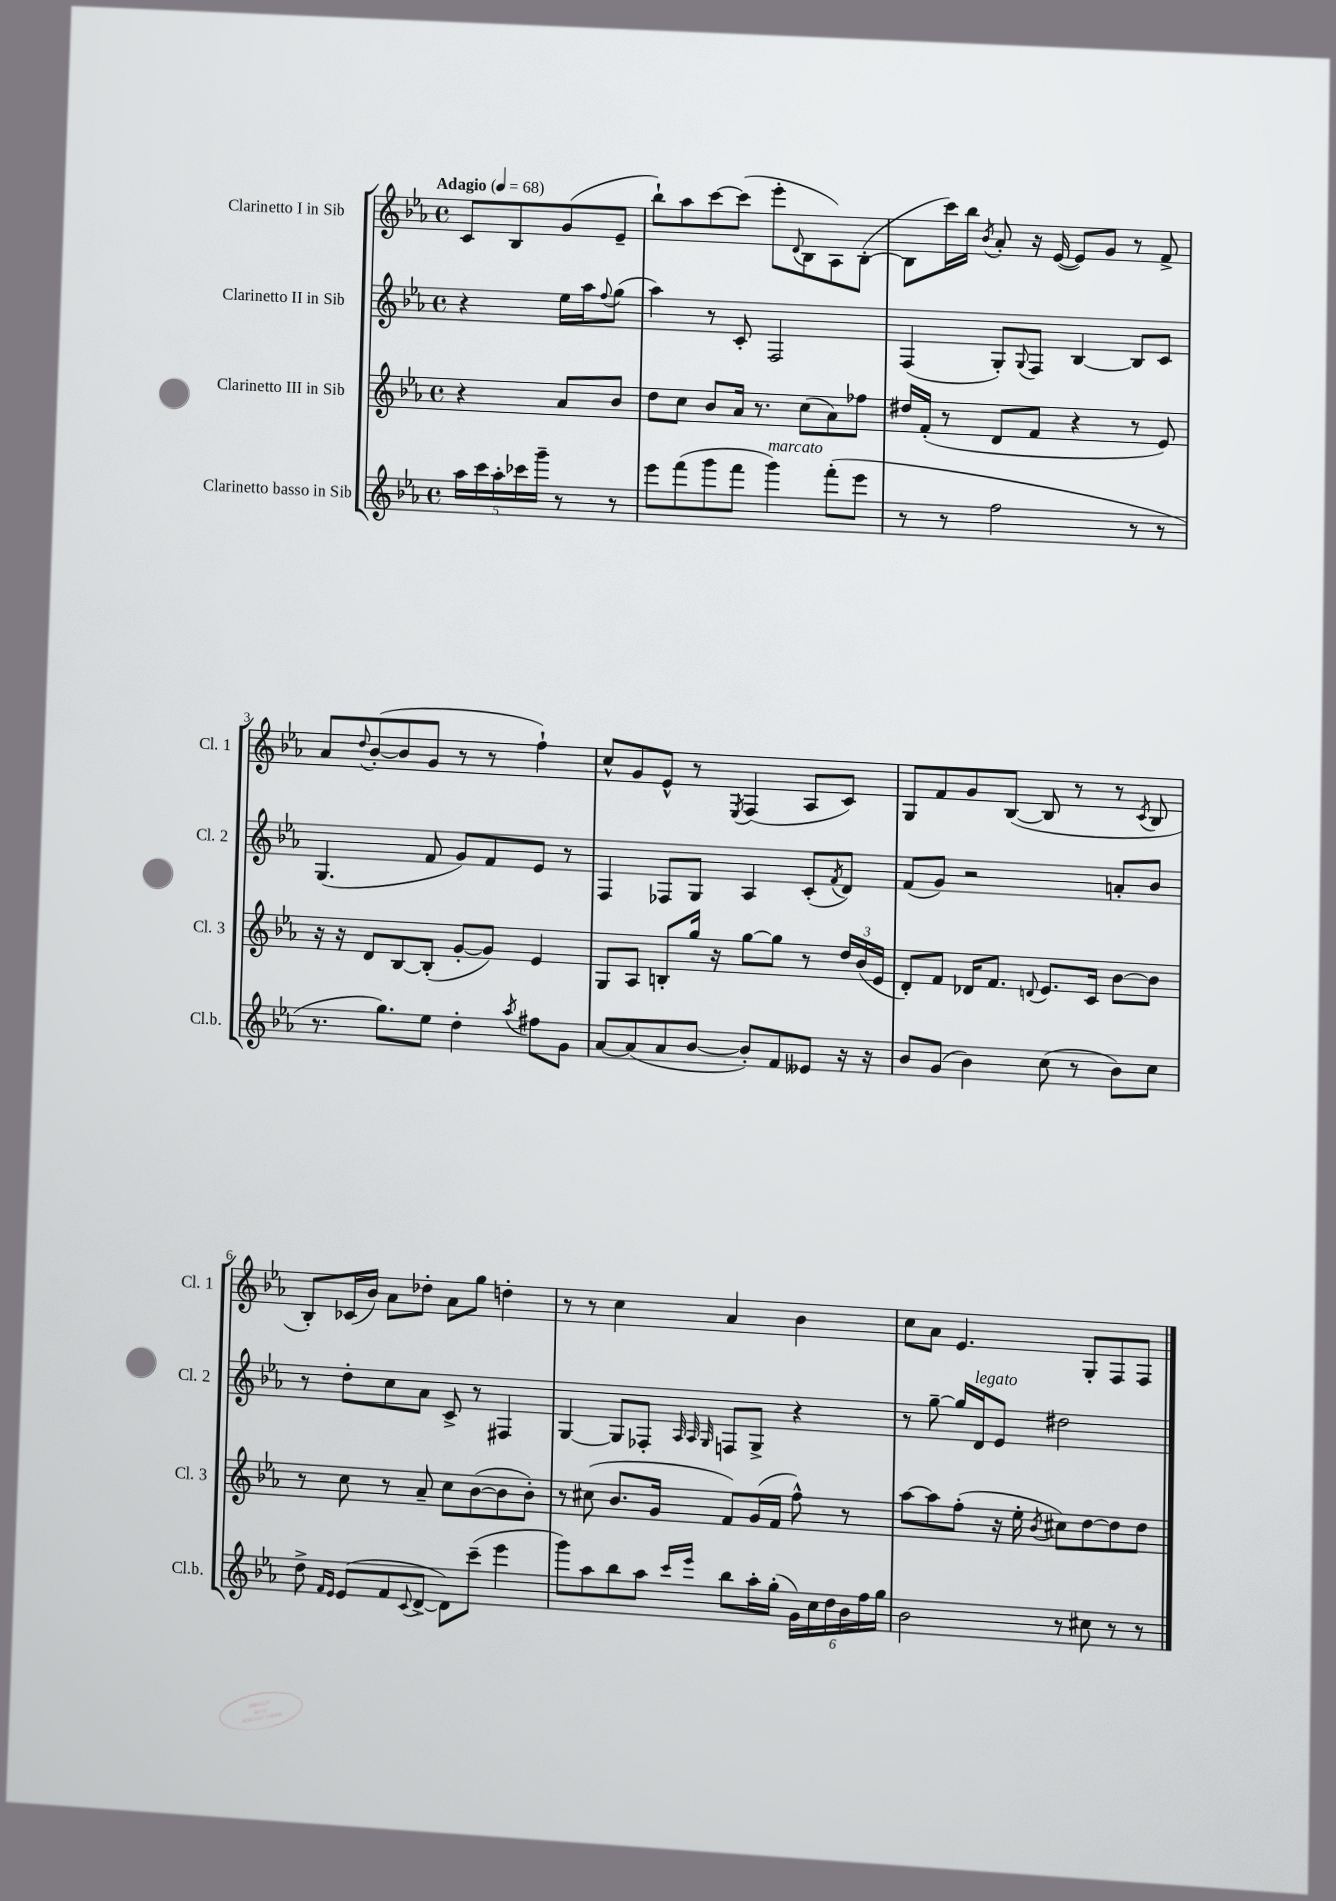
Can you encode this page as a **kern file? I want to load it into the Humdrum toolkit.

**kern	**kern	**kern	**kern
*staff4	*staff3	*staff2	*staff1
*clefG2	*clefG2	*clefG2	*clefG2
*k[b-e-a-]	*k[b-e-a-]	*k[b-e-a-]	*k[b-e-a-]
*M4/4	*M4/4	*M4/4	*M4/4
*met(c)	*met(c)	*met(c)	*met(c)
*MM68	*MM68	*MM68	*MM68
20aa-\LL	4r	4r	8c/L
20ccc\	.	.	.
20aa-'\	.	.	.
.	.	.	8B-/
20ccc-\	.	.	.
20ggg~\JJ	.	.	.
8r	8a-/L	16ee-\LL	(8g/
.	.	16aa-\J	.
.	.	8qqff/	.
8r	8b-/J	(8gg\J	8e-~/J
=	=	=	=
8eee-\L	8dd\L	4aa-\)	8bb-`\L)
(8fff\	8cc\J	.	8aa-\
8ggg\	8b-/L	8r	[8ccc\
8fff\J	16a-/Jk	8c'/	(8ccc\]J
.	8.r	.	.
4ggg\)	.	2F/	8eee-'\L
.	.	.	8qqd/
.	(8cc\L	.	8B-\
(8fff'\L	8a-\)	.	8A-\)
8eee-\J	8ff-\J	.	([8B-'\J
=	=	=	=
8r	16dd#/LL	(4F/	8B-\]L
.	(16f'/JJ	.	.
8r	8r	.	16ccc\L)
.	.	.	16bb-\JJ
.	.	.	8qb-/
2ff\	8d/L	8G'/L)	8a-'/
.	.	8qqG/	.
.	8f/J	8F/J	16r
.	.	.	([16e-/
.	4r	[4B-/	8e-/]L)
.	.	.	8g/J
8r	8r	8B-/]L	8r
8r	8e-/)	8c/J	8f^/
=	=	=	=
8.r	16r	(4.G/	8a-/L
.	16r	.	.
.	.	.	8qqdd/
.	8d/L	.	([8b-'/
8.gg\L)	.	.	.
.	[8B-/	.	8b-/]
8ee-\J	(8B-'/]J	8f/	8g/J
4dd'\	[8g'/L	8g/L)	8r
.	8g/]J)	8f/	8r
8qaa-/	.	.	.
8ff#\L	4e-/	8e-/J	4ff`\)
8g\J	.	8r	.
=	=	=	=
[8a-/L	8G/L	4F/	8cc^^/L
(8a-/]	8A-/J	.	8g/
8a-/	8B'/L	8F-/L	8e-^^/J
[8b-/J	16gg/Jk	8G/J	8r
.	16r	.	.
.	.	.	8qE-/
8b-'/]L)	[8gg\L	4A-/	(4F/
8f/	8gg\]J	.	.
8e--/J	8r	(8c'/L	8A-/L
.	.	8qf/	.
16r	24dd/LL	8d/J)	8c/J)
.	(24b-/	.	.
16r	.	.	.
.	24e-/JJ	.	.
=	=	=	=
8b-/L	8d'/L)	(8f/L	8G/L
(8g/J	8f/J	8g/J)	8f/
4b-\)	16d-/LK	2r	8g/
.	8.f/J	.	.
.	.	.	([8B-/J
.	8qqd/	.	.
(8cc\	8.e-/L	.	8B-/]
8r	.	.	8r
.	16c/Jk	.	.
8b-\L)	[8b-\L	8a'/L	8r
.	.	.	8qc/
8cc\J	8b-\]J	8b-/J	8B-/
=	=	=	=
8dd^\	8r	8r	8B-'/L)
16qqf/LL	.	.	.
16qqe-/JJ	.	.	.
(8e-/L	8cc\	8dd'\L	(16c-/L
.	.	.	16b-/JJ)
8f/	8r	8cc\	8a-\L
8qqc/	.	.	.
[8d^/J	8a-~/	8a-\J	8dd-'\J
8d\]L)	8cc\L	8c^/	8a-\L
(8ccc~\J	([8b-\	8r	8gg\J
4eee-\	8b-\]	4F#/	4dd'\
.	8b-'\J)	.	.
=	=	=	=
8ggg\L)	8r	[4G/	8r
8aa-\	(8cc#\	.	8r
8bb-\	8.b-/L	8G/]L	4cc\
8aa-\J	.	8F-'/J	.
.	16g/Jk	.	.
.	.	32qqA-/	.
16qqccc/LL	.	32qqA-/	.
16qqeee-/JJ	.	32qqG/	.
8bb-\L	8f/L)	8F/L	4a-/
16aa-'\L	(16g/L	8G^/J	.
(16gg'\JJ	16f/JJ	.	.
24g\LL)	8ff^^\)	4r	4b-\
24cc\	.	.	.
24dd\	.	.	.
24b-\	8r	.	.
24ff\	.	.	.
24gg\JJ	.	.	.
=	=	=	=
2b-\	[8aa-\L	8r	8cc\L
.	8aa-\]	[8gg~\	8a-\J
.	(8ff'\J	16gg/]LL	4.e-/
.	.	16d/J	.
.	16r	8e-/J	.
.	16ee-'\	.	.
.	8qb-/	.	.
8r	8cc#\L)	2dd#\	.
8cc#\	[8dd\	.	8G'/L
8r	8dd\]	.	8F/
8r	8dd\J	.	8F/J
==	==	==	==
*-	*-	*-	*-
